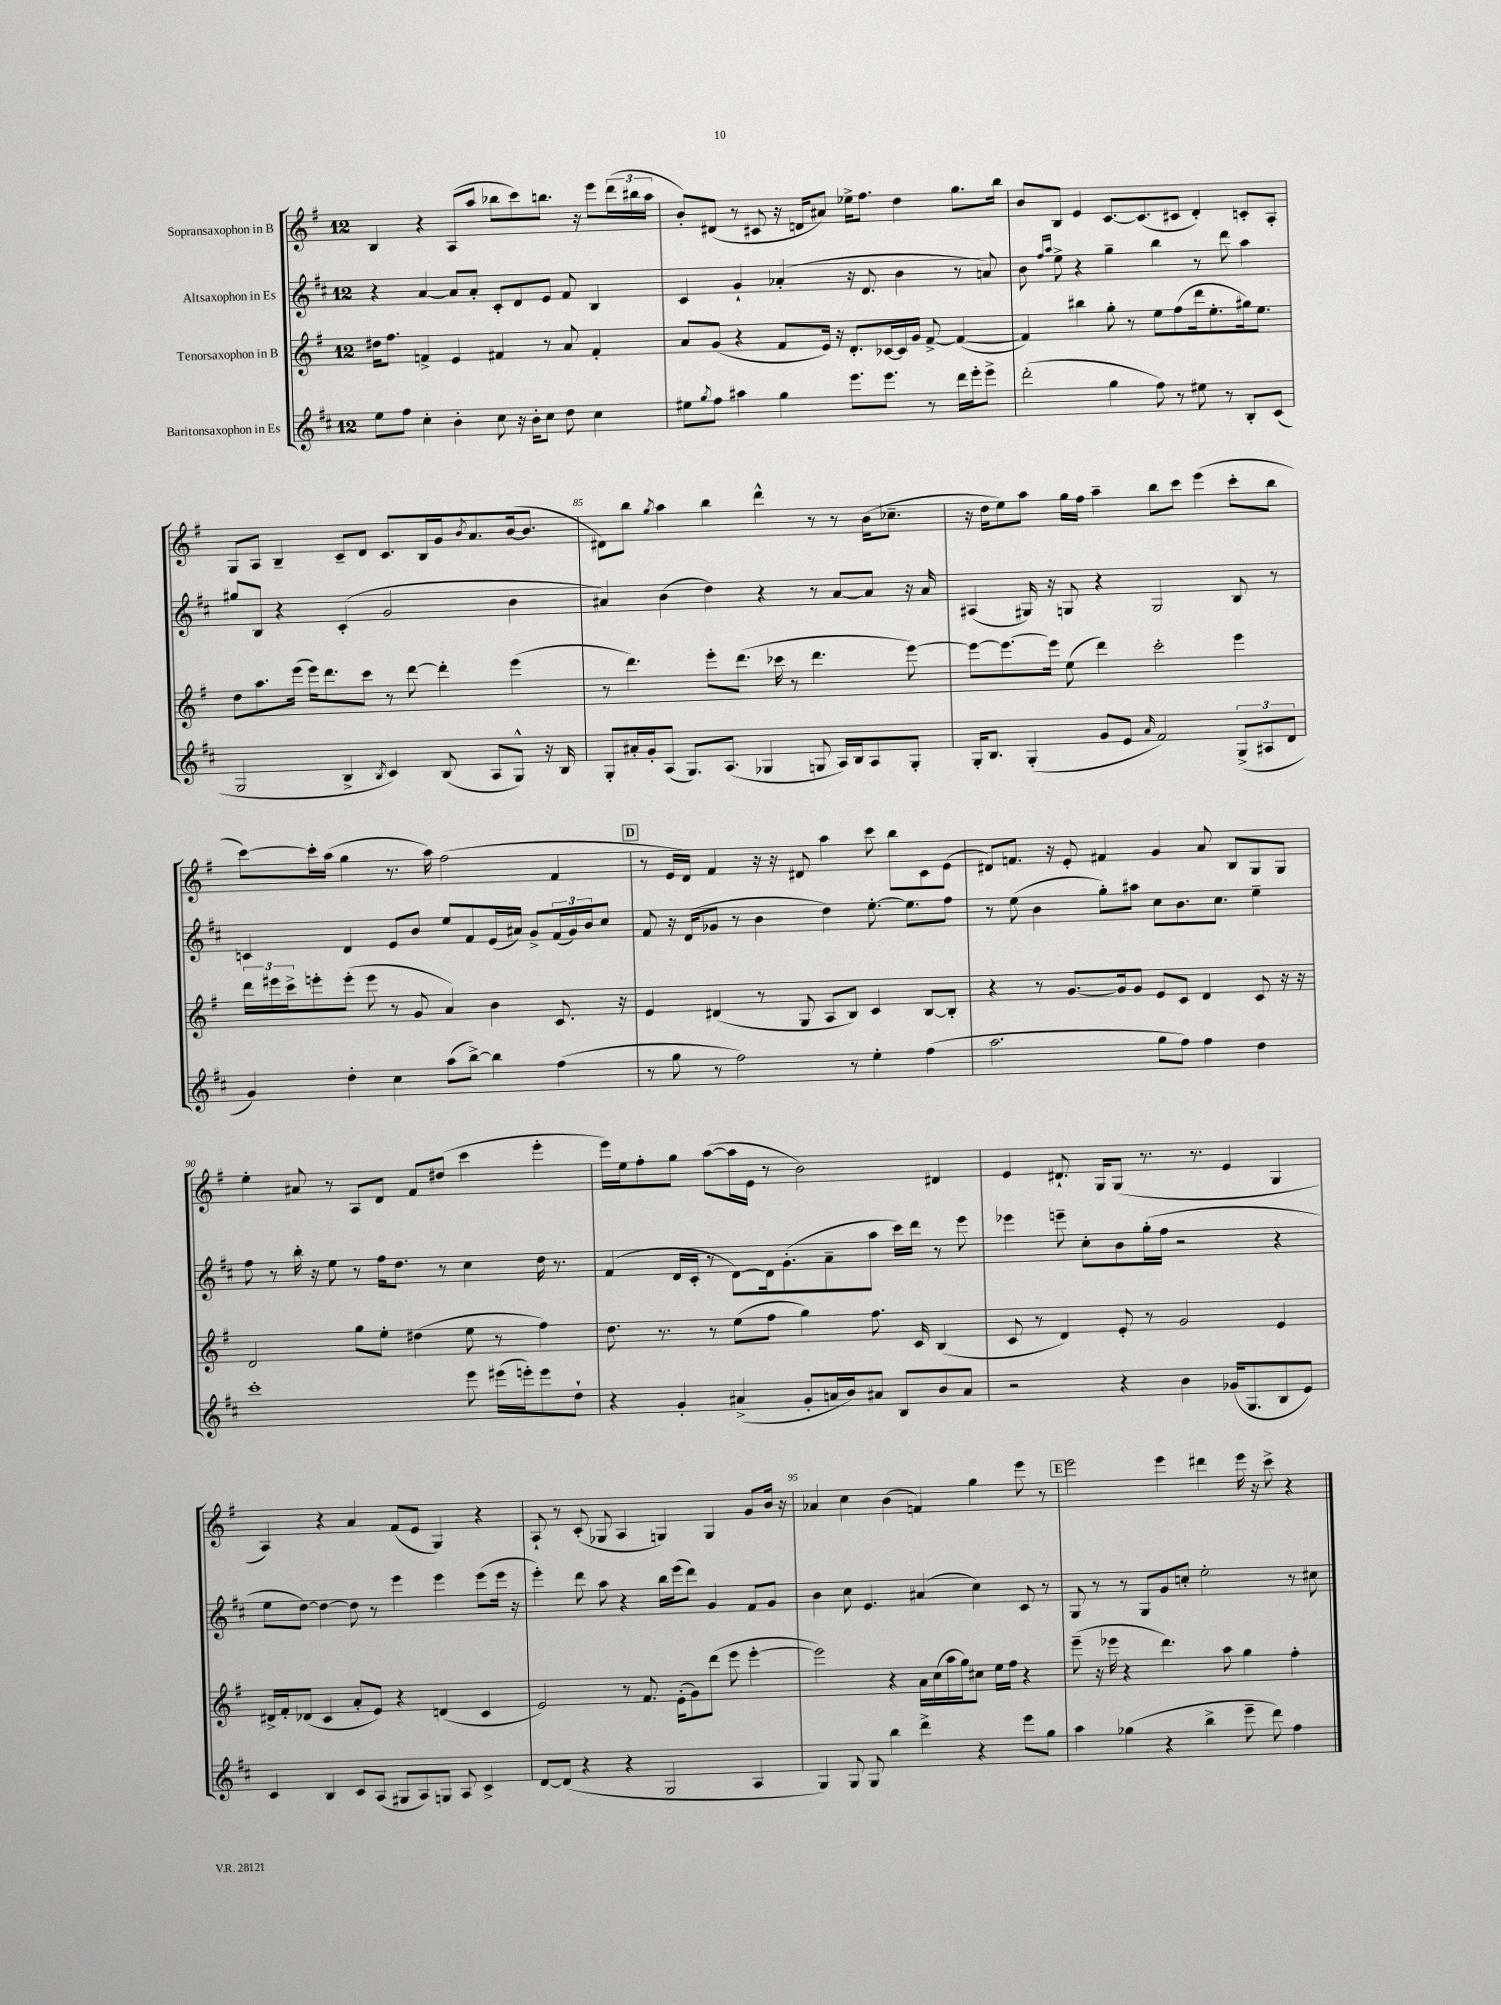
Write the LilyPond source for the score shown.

<<
\new StaffGroup <<
\new Staff = "s0" \with { instrumentName = "Sopransaxophon in B" } {
    \clef treble \key g \major \once \override Staff.TimeSignature.style = #'single-digit \time 12/8
    b4 r4 a8( a''8 bes''8 c'''8) b''8. r16 e'''8 \tuplet 3/2 { d'''16( bis''16 a''16 } |
    b'8-.) dis'8( r8 cis'8 r16 d'16 ais'8) ees''16-> fis''8. d''4 g''8. b''16 |
    b'8 b8 e'4 c'8.~ c'8.( cis'8 d'4-.) c'8-. a8-. |
    g8 a8 b4-- c'8-- d'8 c'8. b16 g'16 \acciaccatura { b'8 } a'8. b'16~( b'8. |
    dis'8) b''8 \acciaccatura { g''8 } a''4 b''4 d'''4-^ r8 r8 b'16( ces''8.-- |
    r16 d''16 e''8) a''8 g''16 fis''16 a''4-- b''8 c'''8 e'''4( c'''8-. b''8 |
    c'''8~) c'''16-. a''16( g''4 r8. a''16) fis''2( fis'4 |
    \mark \markup { \box "D" } r8 e'16 d'16) fis'4 r16 r16 dis'8 a''4 c'''8 b''8 c'8 e'8( |
    dis'8) f'8. r16 e'8-. fis'4 g'4 a'8 b8 g8 g8 |
    e''4-. ais'8 r8 a8 d'8 fis'8 dis''8( c'''4 e'''4-. |
    e'''16) e''16 fis''8-. g''8 a''8~( a''16 e'16 r8 b'2) dis'4 |
    e'4 dis'8.-! g16 g8( r8. r8. e'4 g4 |
    a4) r4 a'4 fis'8( e'8 g4) r4 |
    a8-! r8 c'8-.( ges8 a4 g4) g4 g'8 b'16 r16 |
    aes'4 c''4 b'4( f'4) g''4 e'''8 r8 |
    \mark \markup { \box "E" } e'''2 e'''4 dis'''4 e'''16 r16 c'''8-> r4 \bar "|." |
}
\new Staff = "s1" \with { instrumentName = "Altsaxophon in Es" } {
    \clef treble \key d \major \once \override Staff.TimeSignature.style = #'single-digit \time 12/8
    r4 a'4~ a'8 a'8-. cis'8-. d'8 e'8 fis'8 b4 |
    cis'4 g'4-! aes'4-.( r16 d'8. b'4 r8 a'8) |
    b'8 \grace { fis''16 a''16 } e''8-> r4 g''4-- b''4 r8 d'''8 a''4 |
    gis''8 b8 r4 cis'4-.( g'2 b'4 |
    ais'4) b'4( d''4) r4 r8 ais'8~ ais'8 r16 ais'16 |
    ais4( gis16) r16 g8 r4 g2 b8 r8 |
    c'4 d'4 e'8 b'8 e''8 fis'8 e'16( ais'16) g'8-> \tuplet 3/2 { fis'16( g'16) b'16 } cis''8 |
    \mark \markup { \box "D" } fis'8 r16 d'16( ges'8 r8 b'4 d''4) e''8.~-. e''8. fis''8 |
    r8 e''8( b'4 g''8-.) ais''8 cis''8 b'8. cis''8. e''4-- |
    fis''8 r8 b''16-. r16 e''8 r8 fis''16 d''8. r8 cis''4 d''16 r8. |
    fis'4( d'16 cis'16-. r8 d'8~) d'16 g'8.-.( a'8-- a''8 cis'''16) d'''16 r8 e'''8 |
    ees'''4 e'''8-- cis''8-. b'8 g''16-.( fis''16 r2 r4 |
    e''8 d''8~) d''4~ d''8 r8 e'''4 e'''4 e'''8( e'''16 r16 |
    e'''4-.) d'''8 a''8 r4 b''16 e'''16( d'''8) g'4 fis'8 g'8 |
    b'4 cis''8 e'4. ais'4( cis''4) cis'8 r8 |
    \mark \markup { \box "E" } g8 r8 r8 g8 g'8 c''8-. e''2-. r8 cis''8 \bar "|." |
}
\new Staff = "s2" \with { instrumentName = "Tenorsaxophon in B" } {
    \clef treble \key g \major \once \override Staff.TimeSignature.style = #'single-digit \time 12/8
    dis''16 fis''8. f'4-> e'4 fis'4 r8 a'8 fis'4-. |
    a'8 g'8( r4 fis'8 e'16) r16 d'8.-. ces'16~ ces'16 g'16 fis'8~-> fis'4~( |
    fis'4) bis''4 g''8-. r8 e''8 fis''8( d'''16 e''8.-. gis''16) e''8. |
    d''8 a''8. e'''16( e'''16) d'''8. c'''8 r8 d'''8~ d'''4-. e'''4( |
    r8 d'''4.) e'''8-. d'''8.( ces'''16 r8 d'''4. e'''8~) |
    e'''8~ e'''8.~ e'''16 e''8( d'''4) c'''2-. e'''4 |
    \tuplet 3/2 { d'''16 eis'''16 c'''16-> } e'''8-. e'''8-.( e'''8 r8 g'8 a'4) b'4 c'8. r16 |
    \mark \markup { \box "D" } e'4 dis'4( r8 g8 a8 b8) c'4 b8~ b8-. |
    r4 r8 g'8.~ g'16 g'8 e'8 c'8 d'4 c'8 r16 r16 |
    d'2 g''8 e''8-. dis''4( e''8 r8 fis''4) |
    d''8. r8. r8 e''8( fis''8 g''4) fis''8. c'16 b4( |
    c'8 r8 d'4) e'8-. r8 g'2 e'4 |
    dis'16-> fis'16-. des'8( c'4 a'8-. e'8) r4 d'4( c'4 |
    e'2) r8 fis'8. e'16-.( g'8) d'''8( e'''8 e'''4~-. |
    e'''2) r4 a'16 c''16( a''16 g''16) cis''8 e''16 fis''16 r4 |
    \mark \markup { \box "E" } e'''8--( r16 ees'''16 r4 d'''4.) a''8 g''4 fis''4-. \bar "|." |
}
\new Staff = "s3" \with { instrumentName = "Baritonsaxophon in Es" } {
    \clef treble \key d \major \once \override Staff.TimeSignature.style = #'single-digit \time 12/8
    e''8 fis''8 cis''4-. b'4-. cis''8 r16 b'16-. cis''8 d''8 cis''4 |
    eis''8 \acciaccatura { g''8 } fis''8 ais''4 g''4 e'''8. e'''8. r8 d'''16 e'''16-. e'''8-> |
    d'''2-.( g''4 fis''8) r8 eis''8 r8 b8-. cis'8( |
    g2 b4-> \acciaccatura { b8 } cis'4) b8( a8 g8-^) r16 b16 |
    g8-. ais'16-. g'16-. a8( g8.) a8.( ges4 g8 a16) b16 a8 g8-. |
    g16-. b8. g4-.( g'8 e'8 \grace { a'16 } fis'2) \tuplet 3/2 { g8->( ais8 d'8 } |
    g'4) d''4-. cis''4 a''8( b''8~->) b''4 fis''4( |
    \mark \markup { \box "D" } r8 g''8 r8 fis''2) r8 e''4-. fis''4( |
    a''2. g''8 fis''8) fis''4 d''4 |
    cis'''1-. e'''8 eis'''16( e'''16-.) e'''8 d''8-! |
    r4 g'4-. ais'4->( g'8-. a'16 b'16) ais'8 b8 b'8 ais'8 |
    r2 r4 b'4 ges'16( g8. b8 e'8) |
    cis'4 b4 cis'8 a8( gis8 a8) g8 a8 cis'4-> |
    d'8~ d'8( r4 r4 g2 a4 |
    g4) g8 g8 b''4 d'''4-> r4 e'''8 g''8 |
    \mark \markup { \box "E" } a''4 ges''4( r4 b''4-> e'''8-- d'''8) fis''4 \bar "|." |
}
>>
>>
\layout { \context { \Score currentBarNumber = #81 \override BarNumber.break-visibility = ##(#f #t #t) barNumberVisibility = #(every-nth-bar-number-visible 5) } }
